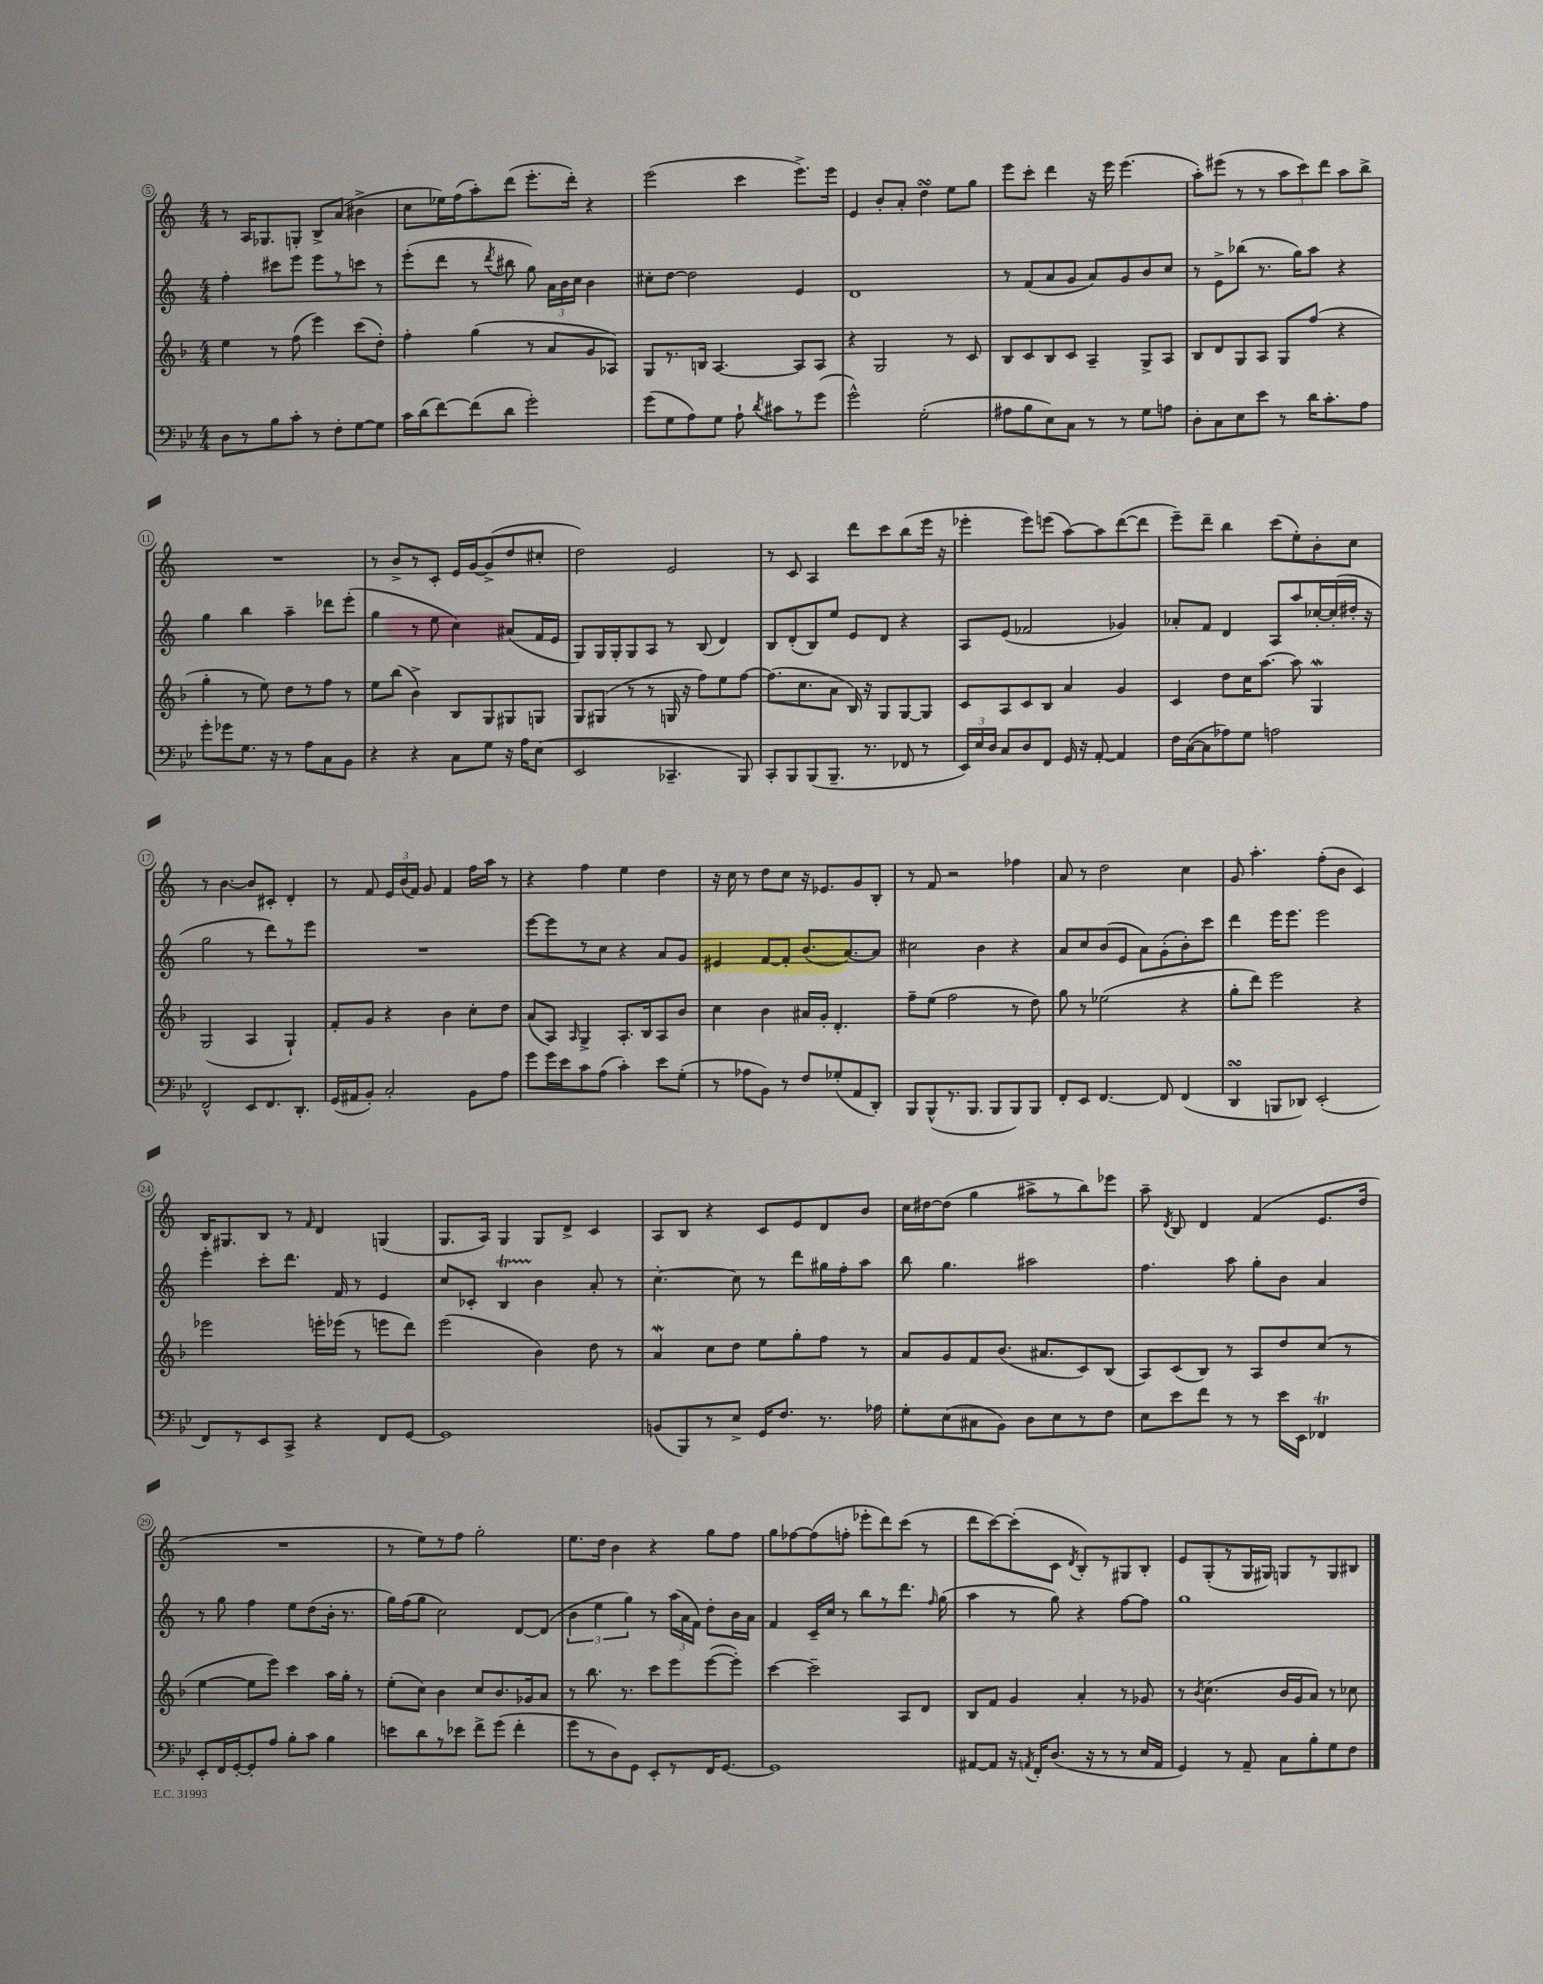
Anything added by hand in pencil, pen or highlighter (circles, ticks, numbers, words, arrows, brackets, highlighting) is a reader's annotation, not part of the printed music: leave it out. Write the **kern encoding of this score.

**kern	**kern	**kern	**kern
*staff4	*staff3	*staff2	*staff1
*clefF4	*clefG2	*clefG2	*clefG2
*k[b-e-]	*k[b-]	*k[]	*k[]
*M4/4	*M4/4	*M4/4	*M4/4
8D	4ee	4ff'	8r
8r	.	.	16A
.	.	.	8.G-
8B-	8r	8ccc#	.
8c'	(8ff	8eee	8G'
8r	4eee)	8eee	8B^
8F'	.	8r	(8a
[8G	(8ccc	8ccc	4b#^
8G]	8dd')	8r	.
=	=	=	=
16c	4ff'	(8eee'	8cc
(16d	.	.	.
[8f)	.	8ddd	16ee-)
.	.	.	(16ff
(8f]	(4gg	8r	8aa')
.	.	8qddd	.
8d	.	8bb#	(8ddd
2g')	8r	8gg)	8.eee'
.	8a	24a	.
.	.	24b	.
.	.	.	16ddd')
.	.	24cc	.
.	8g	4b	4r
.	8A-)	.	.
=	=	=	=
(8g	8G	8cc#'	(2eee
8G	8.r	[8dd	.
8A)	.	2dd]	.
.	16B	.	.
8G	[4.A	.	.
8A`	.	.	4ccc
8qd	.	.	.
8c#	.	.	.
8r	8A]	4e	8.eee^)
(8g	8A	.	.
.	.	.	16eee
=	=	=	=
2g^^)	4r	1d	4e
.	2G	.	8b'
.	.	.	8a'
(2G'	.	.	4dd
.	8r	.	8ee
.	8c	.	8gg
=	=	=	=
8A#	8B-	8r	8eee
8B-	8c	(8f	8ccc'
8E-)	8B-	8a	4ddd
8C	8c	8g	.
8r	4A~	8a)	16r
.	.	.	16eee
8r	.	8g	(4.eee
8G	8G^	8b	.
8A	8A	8cc	.
=	=	=	=
8D'	8B-	8r	8aa')
8C	8d	8e^	(8eee#
8E-	8G	(8bb-	8r
8e-	8A	8.r	8r
8r	8G	.	12aa
.	.	16gg)	.
.	.	.	12ccc)
16d	(8ff	8aa	.
.	.	.	12ddd
8.c'	.	.	.
.	4r	4r	8aa
8A	.	.	8bb^
=	=	=	=
8g'	4gg'	4gg	1r
8g-	.	.	.
8.G	8r	4bb	.
.	8ee)	.	.
16r	.	.	.
8r	8dd	4aa~	.
8A	8r	.	.
8C	8ff	8ddd-	.
8BB-	8r	(8eee'	.
=	=	=	=
4r	8ee	4gg	8r
.	(8bb-	.	8b^
4r	4b-^)	8r	8r
.	.	8ee	8c'
8C	8B-	4cc)	16e
.	.	.	[16g
8G	8G	.	(8g^]
16r	8G#	(8a#	8dd
16A	.	.	.
(8E-	8G	16f	8cc#'
.	.	16e	.
=	=	=	=
2EE-	8G	8G)	2dd)
.	(8G#	16G	.
.	.	16G'	.
.	8r	8G	.
.	8r	8A	.
4.CC-~	16G	8r	2e
.	16r	.	.
.	8ff)	(8B	.
.	8ee	4d)	.
8BBB-)	[8ff	.	.
=	=	=	=
8CC'	(8.ff]	8B	8r
8BBB-	.	(8d'	8c
.	8.cc	.	.
(8BBB-	.	8B)	4A
8.BBB-~	8a	8ee	.
.	16B-)	8e	8ddd
8.r	16r	.	.
.	8G	8d	8ccc
8FF-	[8G	4r	(8bb
8r	8G]	.	16eee
.	.	.	16r
=	=	=	=
24EE-)	8c	8A	4eee-'
24E-	.	.	.
24D	.	.	.
8C	8A	(8e	.
8D	8c	2f-	8eee-)
8FF	8B-	.	(8eee
16GG	4a	.	[8aa)
16r	.	.	.
[8AA'	.	.	8aa]
4AA]	4g	4g-)	([8ddd
.	.	.	8ddd]
=	=	=	=
16F	4c	8a-'	8eee~)
([16C	.	.	.
8C]	.	8f	8ddd~
8A-)	8dd	4d	4bb
8G	16cc	.	.
.	[8.aa	.	.
2A	.	8A	(8ccc
.	8aa]	8aa	8ee')
.	4G	[16cc-'	8b'
.	.	(16cc-']	.
.	.	16dd#'	8cc
.	.	16r	.
=	=	=	=
2FF^^	(2G	2gg	8r
.	.	.	[4.b
8EE-	4A	8r	8b]
8.FF	.	8ddd)	8c#'
.	4G`)	8r	4d'
8.DD'	.	.	.
.	.	8eee	.
=	=	=	=
(16GG	8f'	1r	8r
16AA#	.	.	.
8BB-')	8g	.	8f
2C'	4r	.	24e
.	.	.	(24b
.	.	.	24f)
.	.	.	8g
.	4b-	.	4f
8BB-	8cc'	.	16ff
.	.	.	16aa
8A	8dd	.	8r
=	=	=	=
8g	(8a	[8eee	4r
16g	8A)	8eee]	.
16e-	.	.	.
.	16qqA	.	.
8c	4G^	8r	4ff
(8A	.	8cc	.
4c')	8.A'	4r	4ee
.	16B-	.	.
8e-	8A	8a	4dd
(8G'	8b-	8g	.
=	=	=	=
8r	4cc	4e#	16r
.	.	.	16cc
8A-	.	.	8r
8BB-)	4b-	[8f	8dd
8r	.	8f']	8cc
8F	16a#	(8.b	16r
.	16g'	.	8.e-
(8G-'	4.d'	.	.
.	.	[8.a)	.
8AA	.	.	8g
8DD')	.	8a]	8B'
=	=	=	=
8BBB-	8ff~	2cc#	8r
(8BBB-^^	(8ee	.	8f
8.r	2ff	.	2r
8.BBB-	.	.	.
.	.	4b	.
8BBB-	.	.	.
8BBB-)	8r	4r	4ff-
8BBB-	8dd)	.	.
=	=	=	=
8FF'	8gg	8a	8a
8EE-	8r	8cc	8r
[4.FF	(2ee-	(8b	2dd
.	.	8e	.
.	.	8a)	.
8FF]	.	(8g'	.
(4FF	4r	8b')	4cc
.	.	8ccc	.
=	=	=	=
4DD	8gg'	4ddd	8g
.	8ddd)	.	4.aa'
8BBB	2eee	16eee	.
.	.	8.eee	.
8DD-)	.	.	.
(2EE-'	.	2eee	(8ff'
.	.	.	8b
.	4r	.	4c)
=	=	=	=
8FF)	2eee-	4eee'	16B
.	.	.	8.G#
8r	.	.	.
8EE-	.	8ccc'	8B
8CC^	.	8.ddd	8r
.	.	.	16qqf
4r	16eee'	.	4d
.	(16eee-	16f	.
.	8r	8r	.
8FF	8eee	4e	(4G
[8GG	8ddd)	.	.
=	=	=	=
1GG]	(2eee	8cc	8.G
.	.	8c-'	.
.	.	.	16A)
.	.	4B	4G
.	4b-)	4b	8G
.	.	.	8d^
.	8dd	8a'	4c
.	8r	8r	.
=	=	=	=
(8BB	4a	[4.cc'	8A
8BBB-)	.	.	8B
8r	8cc	.	4r
8E-^	8dd	8cc]	.
16GG	8ee	8r	8c
8.F	.	.	.
.	8gg'	8ddd	8e
8.r	8ff	16gg#	8d
.	.	16ff'	.
.	8r	8aa	8b
16A-	.	.	.
=	=	=	=
8G'	8a	8bb	16cc
.	.	.	[16dd#
(8E-	8g	4.gg	(8dd#]
8C#	8f	.	4gg
8BB-)	(8.b-	.	.
8D	.	2aa#	8aa#^
.	8.a#	.	.
8E-	.	.	8r
8r	8c)	.	8bb)
8F	(8B-	.	8eee-
=	=	=	=
8E-	8A)	4.ff	8aa~
.	.	.	8qd
8e-	(8c	.	8B
8f	8B-)	.	4d
8r	8r	8aa	.
8r	8A	8gg'	(4f
16e-	8dd	8b	.
16EE-	.	.	.
4FF-	(8cc	4a	8.e
.	8r	.	.
.	.	.	16dd
=	=	=	=
8EE-'	[4ee	8r	1r
16FF	.	8gg	.
[16GG'	.	.	.
8GG']	8ee]	4ff	.
8A	8eee)	.	.
8B-'	4ccc	8ee	.
8c	.	(8dd	.
4B-	16aa	16b'	.
.	16gg'	8.r	.
.	8r	.	.
=	=	=	=
8e	(8ee'	16gg)	8r
.	.	(16ff	.
8d	8cc)	8gg	8ee)
8r	4b-	2cc)	8r
8e-	.	.	8ff
8f^	8cc	.	2gg'
(8g	8.b-	.	.
4f'	.	[8d	.
.	16g-	.	.
.	8a	(8d]	.
=	=	=	=
8g	8r	6b	8.ee
8r	8.bb-	.	.
.	.	6ee	.
.	.	.	16dd
8D)	.	.	4b
.	8.r	.	.
.	.	6gg)	.
8GG	.	.	.
8EE-'	8ccc	8r	4r
8r	8eee	(24aa	.
.	.	24a	.
.	.	24f)	.
16FF	([8eee	8dd'	8gg
[8.GG	.	.	.
.	8eee'])	16b	8ff
.	.	16a	.
=	=	=	=
1GG]	[4ccc	4f	8gg
.	.	.	[8ff-
.	2ccc~]	16c~	(8ff-]
.	.	16cc	.
.	.	8r	8ff'
.	.	8bb	8eee-'
.	.	8r	8ddd)
.	8A	8.ddd	(8ccc
.	8d	.	8r
.	.	16qqff	.
.	.	(16gg	.
=	=	=	=
[8AA#	8B-	4aa	8ddd
8AA#]	8f	.	[8ccc)
16r	4g	8r	(8ccc']
8qAA	.	.	.
16FF'	.	.	.
(8.D	.	8gg)	8c
.	.	.	8qd
.	4a'	4r	8B')
16r	.	.	.
8r	.	.	8r
8r	8r	[8ff	8G#
16E-	8g-	8ff]	8B'
16AA	.	.	.
=	=	=	=
4GG)	8r	1gg	8e
.	8qb-	.	.
.	(4.cc	.	(8G'
8r	.	.	8r
8AA~	.	.	16G
.	.	.	16G#)
8C	16b-	.	8G
.	16g	.	.
8B-'	8a)	.	8r
8G	8r	.	8G
8F	8cc-	.	8B#
==	==	==	==
*-	*-	*-	*-
